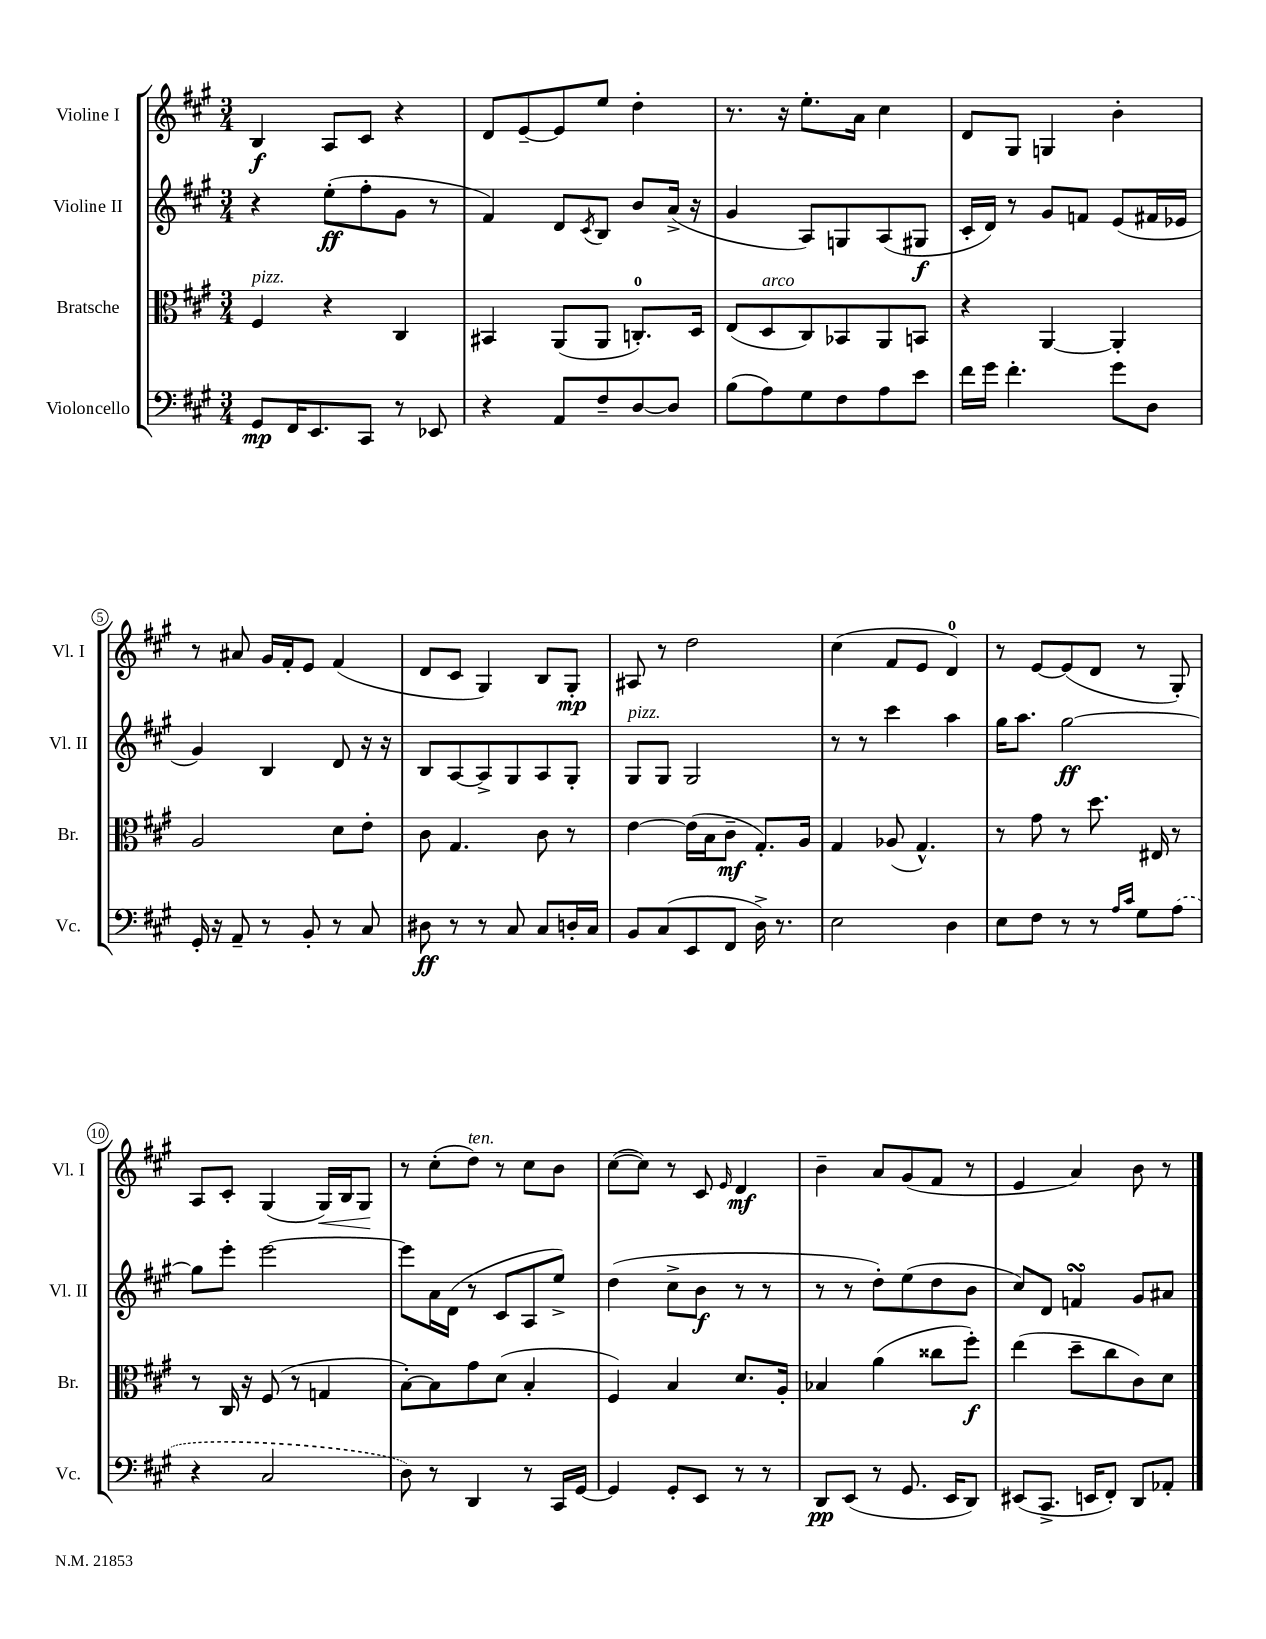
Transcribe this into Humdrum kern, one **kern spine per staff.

**kern	**kern	**kern	**kern
*staff4	*staff3	*staff2	*staff1
*clefF4	*clefC3	*clefG2	*clefG2
*k[f#c#g#]	*k[f#c#g#]	*k[f#c#g#]	*k[f#c#g#]
*M3/4	*M3/4	*M3/4	*M3/4
8GG#	4F#	4r	4B
16FF#	.	.	.
8.EE	.	.	.
.	4r	(8ee'	8A
8CC#	.	8ff#'	8c#
8r	4C#	8g#	4r
8EE-	.	8r	.
=	=	=	=
4r	4BB#	4f#)	8d
.	.	.	[8e~
8AA	(8AA	8d	8e]
.	.	8qc#	.
8F#~	8AA	8B	8ee
[8D	8.C')	8b	4dd'
8D]	.	(16a^	.
.	16D	16r	.
=	=	=	=
(8B	(8E	4g#	8.r
8A)	8D	.	.
.	.	.	16r
8G#	8C#)	8A)	8.ee'
8F#	8BB-	8G	.
.	.	.	16a
8A	8AA	(8A	4cc#
8e	8BB	8G#	.
=	=	=	=
16f#	4r	16c#'	8d
16g#	.	16d)	.
4.f#'	.	8r	8G#
.	[4AA	8g#	4G
.	.	8f	.
8g#	4AA']	(8e	4b'
8D	.	16f#	.
.	.	16e-	.
=	=	=	=
16GG#'	2A	4g#)	8r
16r	.	.	.
8AA~	.	.	8a#
8r	.	4B	16g#
.	.	.	16f#'
8BB'	.	.	8e
8r	8d	8d	(4f#
8C#	8e'	16r	.
.	.	16r	.
=	=	=	=
8D#	8c#	8B	8d
8r	4.G#	[8A	8c#
8r	.	8A^]	4G#)
8C#	.	8G#	.
8C#	8c#	8A	8B
16D'	8r	8G#'	8G#'
16C#	.	.	.
=	=	=	=
8BB	[4e	8G#	8A#
(8C#	.	8G#	8r
8EE	(16e]	2G#	2dd
.	16B	.	.
8FF#	8c#~	.	.
16D^)	8.G#')	.	.
8.r	.	.	.
.	16A	.	.
=	=	=	=
2E	4G#	8r	(4cc#
.	.	8r	.
.	(8A-	4ccc#	8f#
.	4.G#^^)	.	8e
4D	.	4aa	4d)
=	=	=	=
8E	8r	16gg#	8r
.	.	8.aa	.
8F#	8g#	.	[8e
8r	8r	[2gg#	(8e]
8r	8.dd	.	8d
16qqA	.	.	.
16qqc#	.	.	.
8G#	.	.	8r
.	16E#	.	.
(8A	8r	.	8G#')
=	=	=	=
4r	8r	8gg#]	8A
.	16C#	8eee'	8c#'
.	16r	.	.
2C#	(8F#	[2eee	(4G#
.	8r	.	.
.	4G	.	16G#)
.	.	.	16B
.	.	.	8G#
=	=	=	=
8D)	[8B')	8eee]	8r
8r	8B]	16a	(8cc#'
.	.	(16d	.
4DD	8g#	8r	8dd)
.	(8d	8c#	8r
8r	4B'	8A	8cc#
16CC#	.	8ee^)	8b
[16GG#	.	.	.
=	=	=	=
4GG#]	4F#)	(4dd	([8cc#
.	.	.	8cc#])
8GG#'	4B	8cc#^	8r
8EE	.	8b	8c#
.	.	.	16qqe
8r	8.d	8r	4d
8r	.	8r	.
.	16A'	.	.
=	=	=	=
8DD	4B-	8r	4b~
(8EE	.	8r	.
8r	(4a	8dd')	8a
8.GG#	.	(8ee	(8g#
.	8cc##	8dd	8f#
16EE	.	.	.
8DD)	8ff#')	8b	8r
=	=	=	=
(8EE#	(4ee	8cc#)	4e
8.CC#^	.	8d	.
.	8dd~	4f	4a)
16EE	.	.	.
8FF#')	8cc#	.	.
8DD	8c#)	8g#	8b
8AA-'	8d	8a#	8r
==	==	==	==
*-	*-	*-	*-
